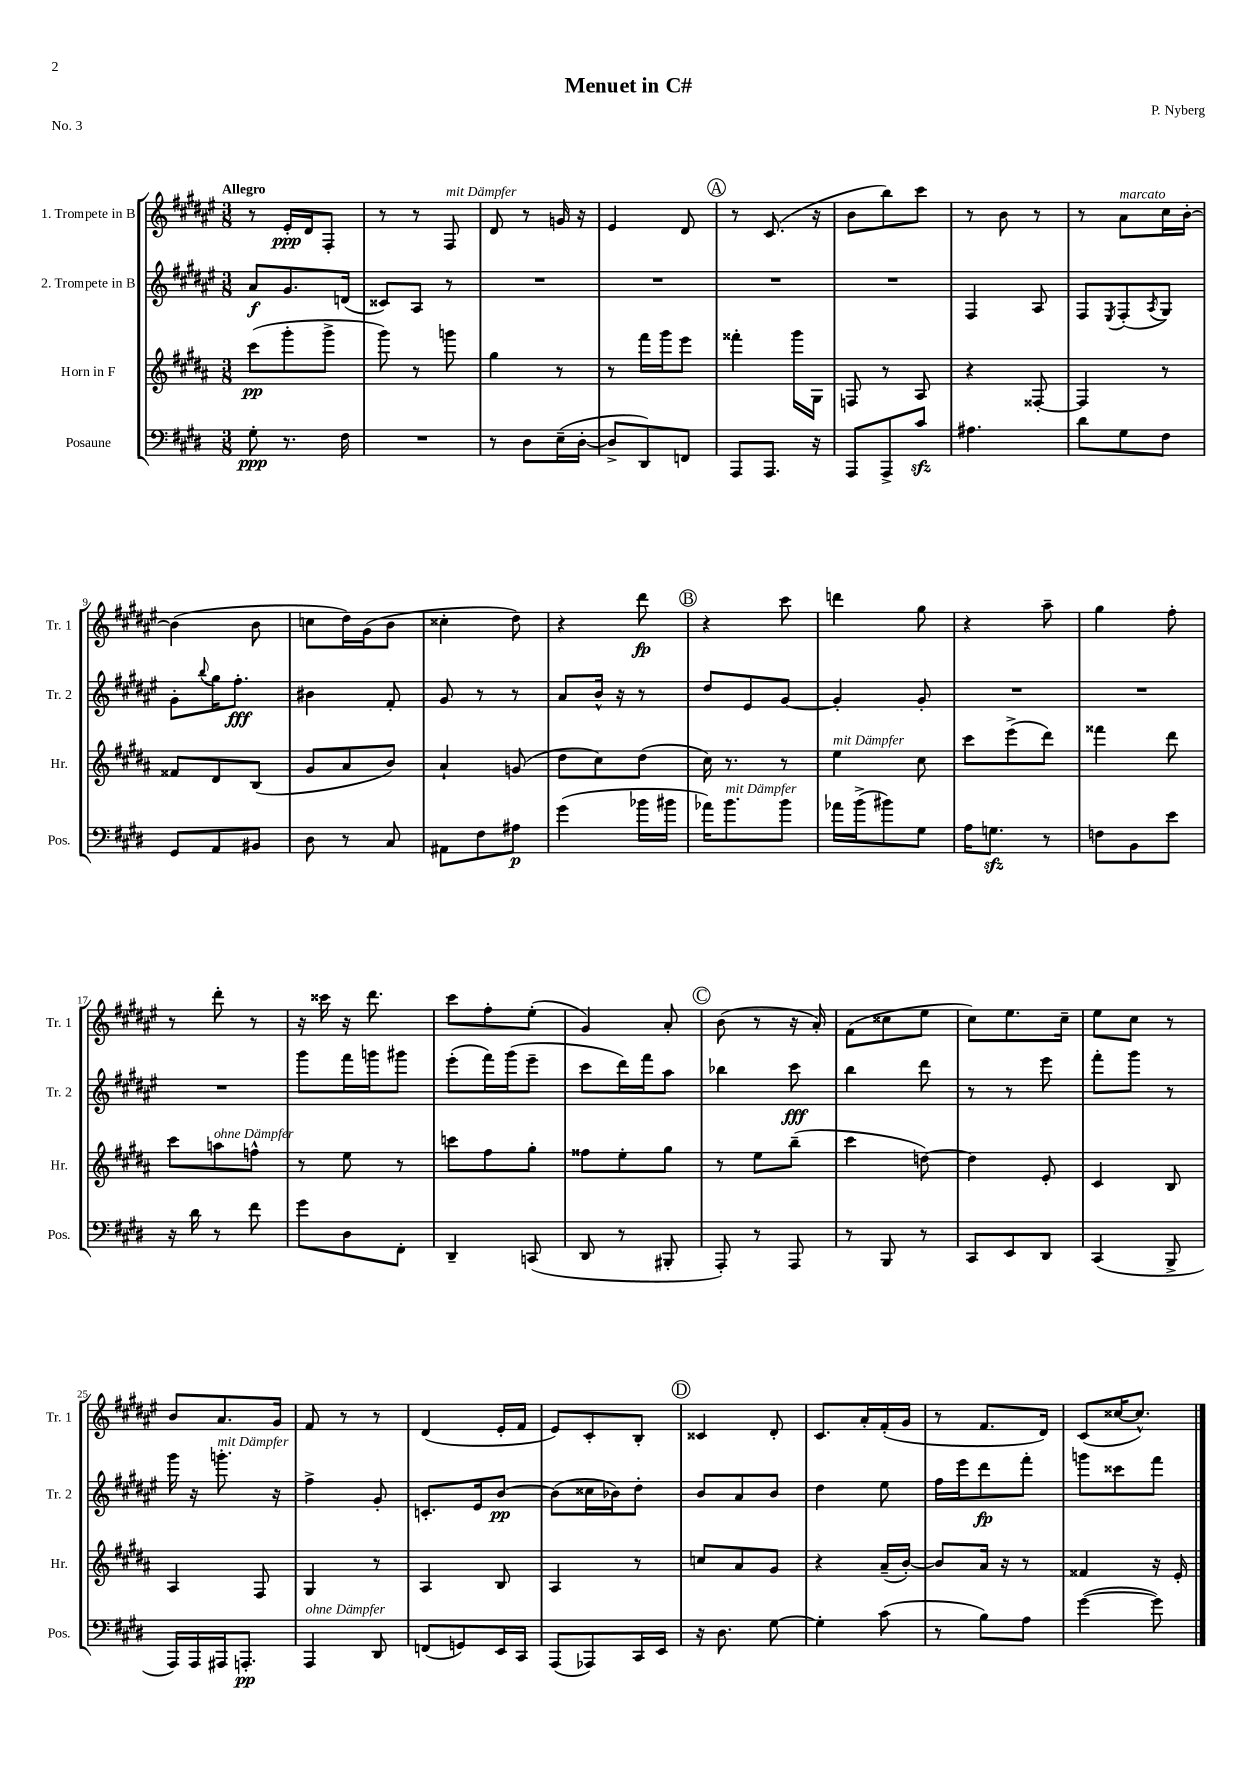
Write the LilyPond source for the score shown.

\header { title = "Menuet in C#" composer = "P. Nyberg" piece = "No. 3" }
<<
\new StaffGroup <<
\new Staff = "s0" \with { instrumentName = "1. Trompete in B" shortInstrumentName = "Tr. 1" } {
    \clef treble \key fis \major \numericTimeSignature \time 3/8 \tempo "Allegro"
    r8 eis'16-.\ppp dis'16 fis8-. |
    r8 r8 fis8^\markup { \italic "mit Dämpfer" } |
    dis'8 r8 g'16 r16 |
    eis'4 dis'8 |
    \mark \markup { \circle "A" } r8 cis'8.( r16 |
    b'8 b''8) cis'''8 |
    r8 b'8 r8 |
    r8 ais'8^\markup { \italic "marcato" } cis''16 b'16~-. |
    b'4( b'8 |
    c''8 dis''16) gis'16( b'8 |
    cisis''4-. dis''8) |
    r4 dis'''8\fp |
    \mark \markup { \circle "B" } r4 cis'''8 |
    d'''4 gis''8 |
    r4 ais''8-- |
    gis''4 fis''8-. |
    r8 dis'''8-. r8 |
    r16 cisis'''16 r16 dis'''8. |
    cis'''8 fis''8-. eis''8-.( |
    gis'4) ais'8-. |
    \mark \markup { \circle "C" } b'8( r8 r16 ais'16-.) |
    fis'8( cisis''8 eis''8 |
    cis''8) eis''8. cis''16-- |
    eis''8 cis''8 r8 |
    b'8 ais'8. gis'16 |
    fis'8 r8 r8 |
    dis'4( eis'16-. fis'16 |
    eis'8) cis'8-. b8-. |
    \mark \markup { \circle "D" } cisis'4 dis'8-. |
    cis'8. ais'16-. fis'16-.( gis'16 |
    r8 fis'8. dis'16) |
    cis'8( cisis''16~ cisis''8.-^) \bar "|." |
}
\new Staff = "s1" \with { instrumentName = "2. Trompete in B" shortInstrumentName = "Tr. 2" } {
    \clef treble \key fis \major \numericTimeSignature \time 3/8
    ais'8\f gis'8. d'16( |
    cisis'8) ais8 r8 |
    R4. |
    R4. |
    \mark \markup { \circle "A" } R4. |
    R4. |
    fis4 ais8 |
    fis8 \acciaccatura { eis8 } fis8-.( \acciaccatura { ais8 } gis8) |
    gis'8-. \appoggiatura { b''8 } gis''16 fis''8.-.\fff |
    bis'4 fis'8-. |
    gis'8 r8 r8 |
    ais'8 b'16-^ r16 r8 |
    \mark \markup { \circle "B" } dis''8 eis'8 gis'8~ |
    gis'4-. gis'8-. |
    R4. |
    R4. |
    R4. |
    gis'''8 fis'''16 g'''16 gis'''8 |
    eis'''8-.( fis'''16) gis'''16( eis'''8-- |
    cis'''8 dis'''16) fis'''16 ais''8 |
    \mark \markup { \circle "C" } bes''4 cis'''8\fff |
    b''4 dis'''8 |
    r8 r8 eis'''8 |
    fis'''8-. gis'''8 r8 |
    gis'''16 r16 g'''8.-.^\markup { \italic "mit Dämpfer" } r16 |
    fis''4-> gis'8-. |
    c'8.-. eis'16 b'8~\pp |
    b'8( cisis''16 bes'16) dis''8-. |
    \mark \markup { \circle "D" } b'8 ais'8 b'8 |
    dis''4 eis''8 |
    fis''16 eis'''16 dis'''8\fp fis'''8-. |
    g'''8 cisis'''8 fis'''8 \bar "|." |
}
\new Staff = "s2" \with { instrumentName = "Horn in F" shortInstrumentName = "Hr." } {
    \clef treble \key b \major \numericTimeSignature \time 3/8
    cis'''8\pp( gis'''8-. gis'''8-> |
    gis'''8) r8 g'''8 |
    gis''4 r8 |
    r8 fis'''16 gis'''16 e'''8 |
    \mark \markup { \circle "A" } fisis'''4-. gis'''16 gis16 |
    f8 r8 ais8 |
    r4 fisis8~-. |
    fisis4 r8 |
    fisis'8 dis'8 b8( |
    gis'8 ais'8 b'8) |
    ais'4-! g'8( |
    dis''8 cis''8) dis''8( |
    \mark \markup { \circle "B" } cis''16) r8. r8 |
    e''4^\markup { \italic "mit Dämpfer" } cis''8 |
    cis'''8 e'''8->( dis'''8) |
    fisis'''4 dis'''8 |
    cis'''8 a''8^\markup { \italic "ohne Dämpfer" } f''8-^ |
    r8 e''8 r8 |
    c'''8 fis''8 gis''8-. |
    fisis''8 e''8-. gis''8 |
    \mark \markup { \circle "C" } r8 e''8 b''8--( |
    cis'''4 d''8~) |
    d''4 e'8-. |
    cis'4 b8 |
    ais4 fis8 |
    gis4 r8 |
    ais4 b8 |
    ais4 r8 |
    \mark \markup { \circle "D" } c''8 ais'8 gis'8 |
    r4 ais'16--( b'16~-.) |
    b'8 ais'16 r16 r8 |
    fisis'4 r16 e'16-. \bar "|." |
}
\new Staff = "s3" \with { instrumentName = "Posaune" shortInstrumentName = "Pos." } {
    \clef bass \key e \major \numericTimeSignature \time 3/8
    gis8-.\ppp r8. fis16 |
    R4. |
    r8 dis8 e16--( dis16~-. |
    dis8-> dis,8) f,8 |
    \mark \markup { \circle "A" } a,,8 a,,8. r16 |
    a,,8 a,,8-> cis'8\sfz |
    ais4. |
    dis'8 gis8 fis8 |
    gis,8 a,8 bis,8 |
    dis8 r8 cis8 |
    ais,8 fis8 ais8\p |
    gis'4( bes'16 bis'16 |
    \mark \markup { \circle "B" } aes'16) b'8.^\markup { \italic "mit Dämpfer" } b'8 |
    aes'16 b'16->( bis'8) gis8 |
    a16 g8.\sfz r8 |
    f8 b,8 e'8 |
    r16 dis'16 r8 fis'8 |
    gis'8 dis8 fis,8-. |
    dis,4-- c,8( |
    dis,8 r8 bis,,8-. |
    \mark \markup { \circle "C" } a,,8-.) r8 a,,8 |
    r8 b,,8 r8 |
    cis,8 e,8 dis,8 |
    cis,4( b,,8-> |
    a,,16) a,,16 ais,,16 a,,8.-.\pp |
    a,,4^\markup { \italic "ohne Dämpfer" } dis,8 |
    f,8( g,8) e,16 cis,16 |
    a,,8( aes,,8) cis,16 e,16 |
    \mark \markup { \circle "D" } r16 dis8. gis8~ |
    gis4-. cis'8( |
    r8 b8) a8 |
    gis'4~( gis'8) \bar "|." |
}
>>
>>
